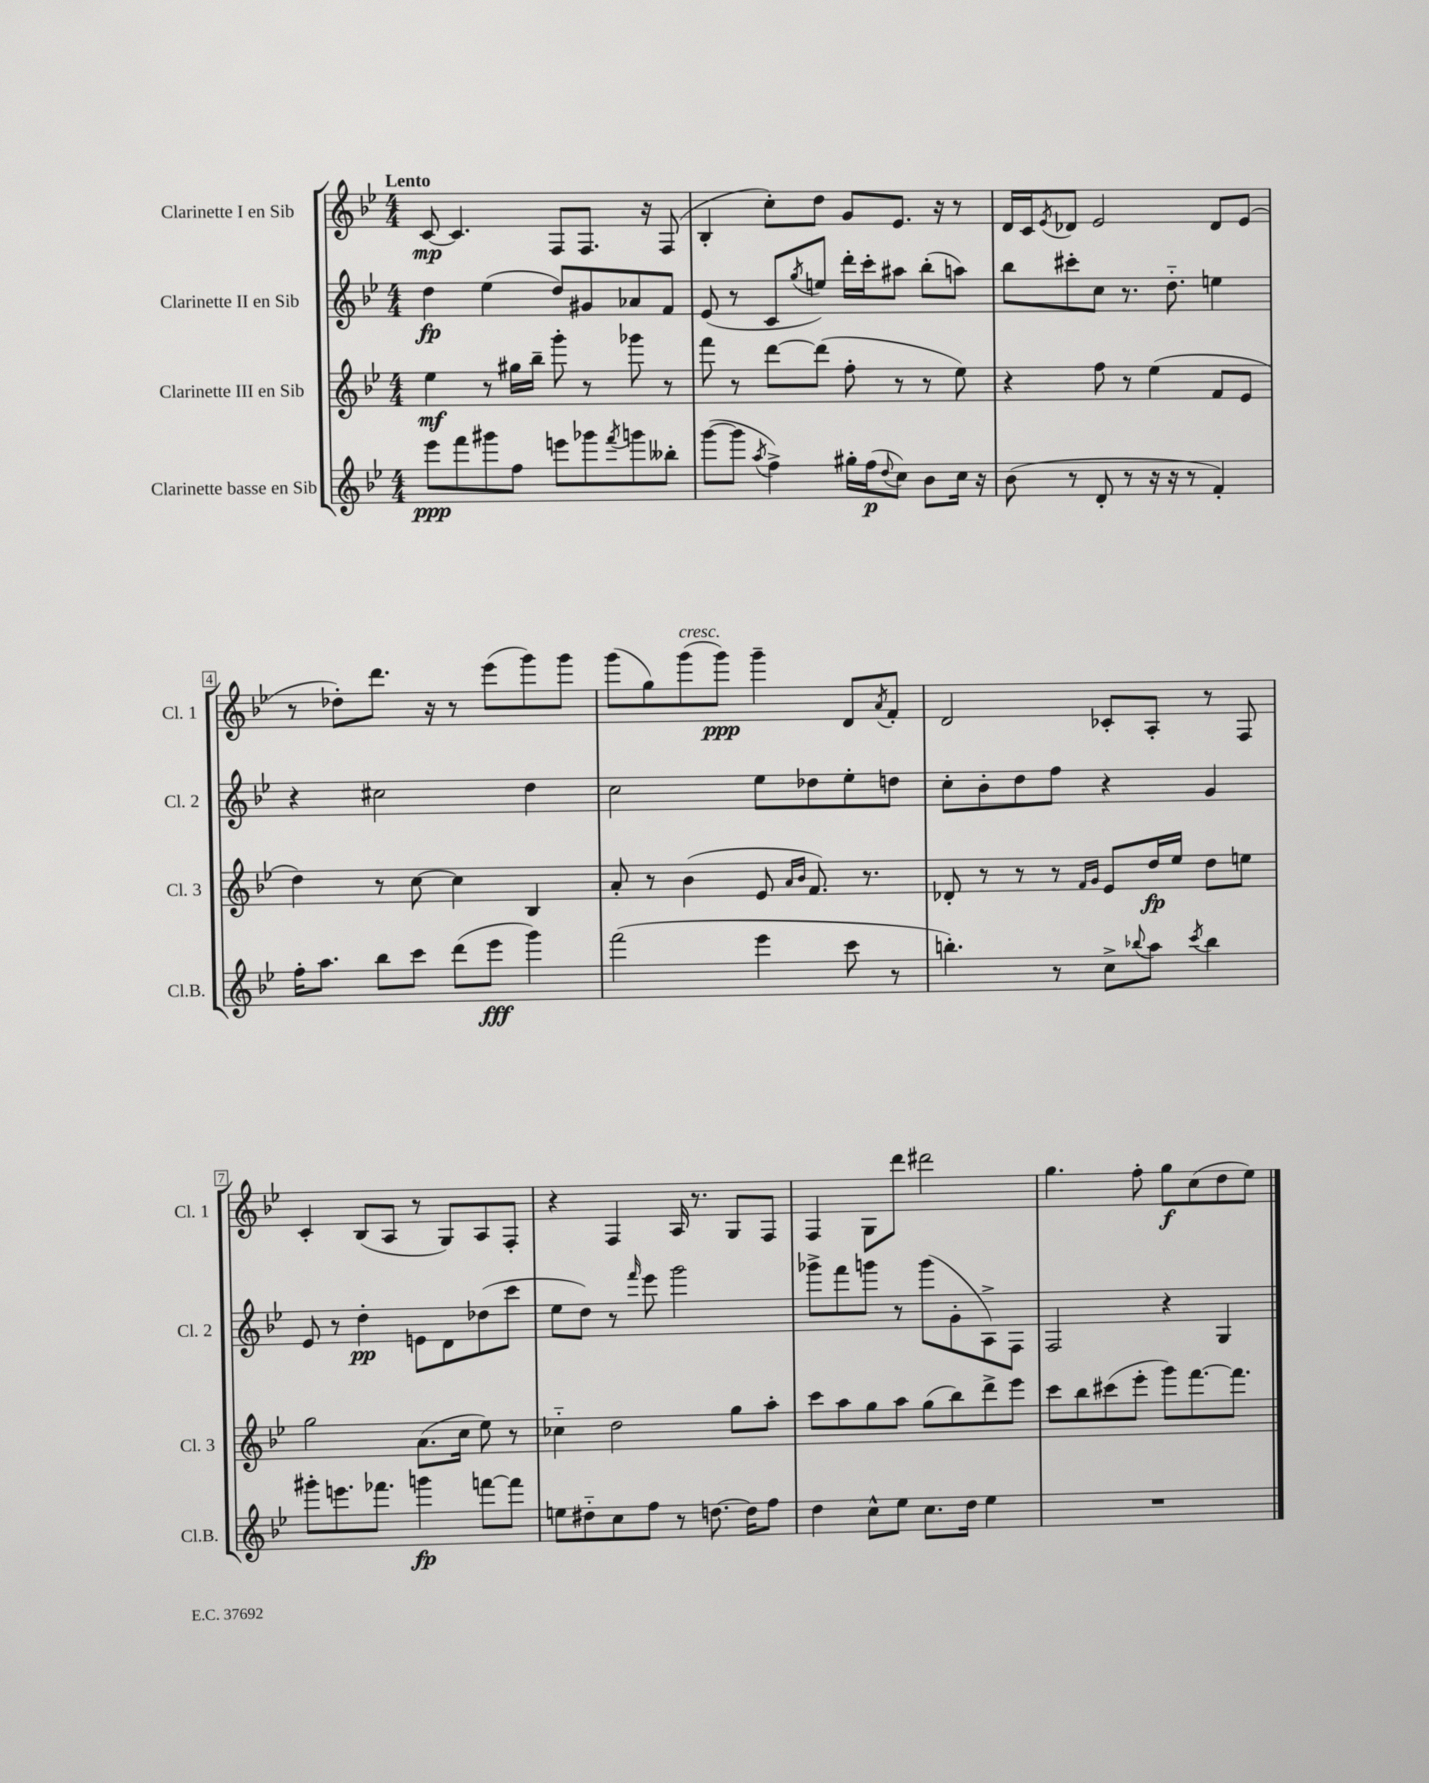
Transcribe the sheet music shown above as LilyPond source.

<<
\new StaffGroup <<
\new Staff = "s0" \with { instrumentName = "Clarinette I en Sib" shortInstrumentName = "Cl. 1" } {
    \clef treble \key bes \major \numericTimeSignature \time 4/4 \tempo "Lento"
    c'8~\mp c'4. f8 f8. r16 f8( |
    bes4-. c''8-.) d''8 g'8 ees'8. r16 r8 |
    d'16 c'16 \acciaccatura { ees'8 } des'8 ees'2 des'8 ees'8( |
    r8 des''8-.) d'''8. r16 r8 ees'''8( g'''8) g'''8 |
    g'''8( g''8) g'''8^\markup { \italic "cresc." }( g'''8\ppp) g'''4-- d'8 \acciaccatura { a'8 } f'8-. |
    d'2 ces'8-. a8-. r8 f8 |
    c'4-. bes8( a8 r8 g8) a8 f8-. |
    r4 f4 a16 r8. g8 f8 |
    f4 g8 d'''8 dis'''2 |
    g''4. f''8-. g''8\f c''8( d''8 ees''8) \bar "|." |
}
\new Staff = "s1" \with { instrumentName = "Clarinette II en Sib" shortInstrumentName = "Cl. 2" } {
    \clef treble \key bes \major \numericTimeSignature \time 4/4
    d''4\fp ees''4( d''8) gis'8 aes'8 f'8 |
    ees'8( r8 c'8 \acciaccatura { g''8 } e''8) d'''16-. c'''16-. ais''8 bes''8-.( a''8) |
    bes''8 cis'''8-. c''8 r8. d''8.-_ e''4 |
    r4 cis''2 d''4 |
    c''2 ees''8 des''8 ees''8-. d''8 |
    c''8-. bes'8-. d''8 f''8 r4 g'4 |
    ees'8 r8 d''4-.\pp e'8 d'8 des''8( c'''8 |
    ees''8 d''8) r8 \grace { f'''16 } ees'''8 g'''2 |
    ges'''8-> f'''8 g'''8 r8 g'''8( g'8-. a8->) f8 |
    f2 r4 g4 \bar "|." |
}
\new Staff = "s2" \with { instrumentName = "Clarinette III en Sib" shortInstrumentName = "Cl. 3" } {
    \clef treble \key bes \major \numericTimeSignature \time 4/4
    ees''4\mf r8 gis''16 bes''16-- g'''8-. r8 ges'''8 r8 |
    f'''8 r8 d'''8~ d'''8( f''8-. r8 r8 ees''8) |
    r4 f''8 r8 ees''4( f'8 ees'8 |
    d''4) r8 c''8~ c''4 bes4 |
    a'8-. r8 bes'4( ees'8 \grace { a'16 bes'16 } f'8.) r8. |
    des'8-. r8 r8 r8 \grace { f'16 g'16 } ees'8 d''16\fp ees''16 d''8 e''8 |
    g''2 a'8.( c''16 ees''8) r8 |
    ces''4-_ d''2 g''8 a''8-. |
    c'''8 a''8 g''8 a''8 g''8( bes''8) d'''8-> ees'''8 |
    c'''8 bes''8 cis'''8( ees'''8-. g'''8) f'''8.~ f'''8. \bar "|." |
}
\new Staff = "s3" \with { instrumentName = "Clarinette basse en Sib" shortInstrumentName = "Cl.B." } {
    \clef treble \key bes \major \numericTimeSignature \time 4/4
    ees'''8\ppp f'''8 gis'''8 f''8 e'''8 ges'''8 \acciaccatura { f'''8 } g'''8 beses''8-. |
    g'''8~( g'''8 \acciaccatura { a''8 } f''4->) gis''16-. f''16\p( \appoggiatura { d''8 } c''8) bes'8 c''16 r16 |
    bes'8( r8 d'8-. r8 r16 r16 r8 f'4-.) |
    f''16-. a''8. bes''8 c'''8 d'''8( ees'''8\fff g'''4) |
    f'''2( ees'''4 c'''8 r8 |
    b''4.-.) r8 c''8-> \appoggiatura { bes''8 } a''8 \acciaccatura { c'''8 } bes''4 |
    gis'''8-. e'''8. fes'''8. g'''4\fp f'''8~ f'''8 |
    e''8 dis''8-_ c''8 f''8 r8 d''8.~ d''16 f''8 |
    d''4 c''8-^ ees''8 c''8. d''16 ees''4 |
    R1 \bar "|." |
}
>>
>>
\layout { \context { \Score \override BarNumber.stencil = #(make-stencil-boxer 0.1 0.3 ly:text-interface::print) } }
